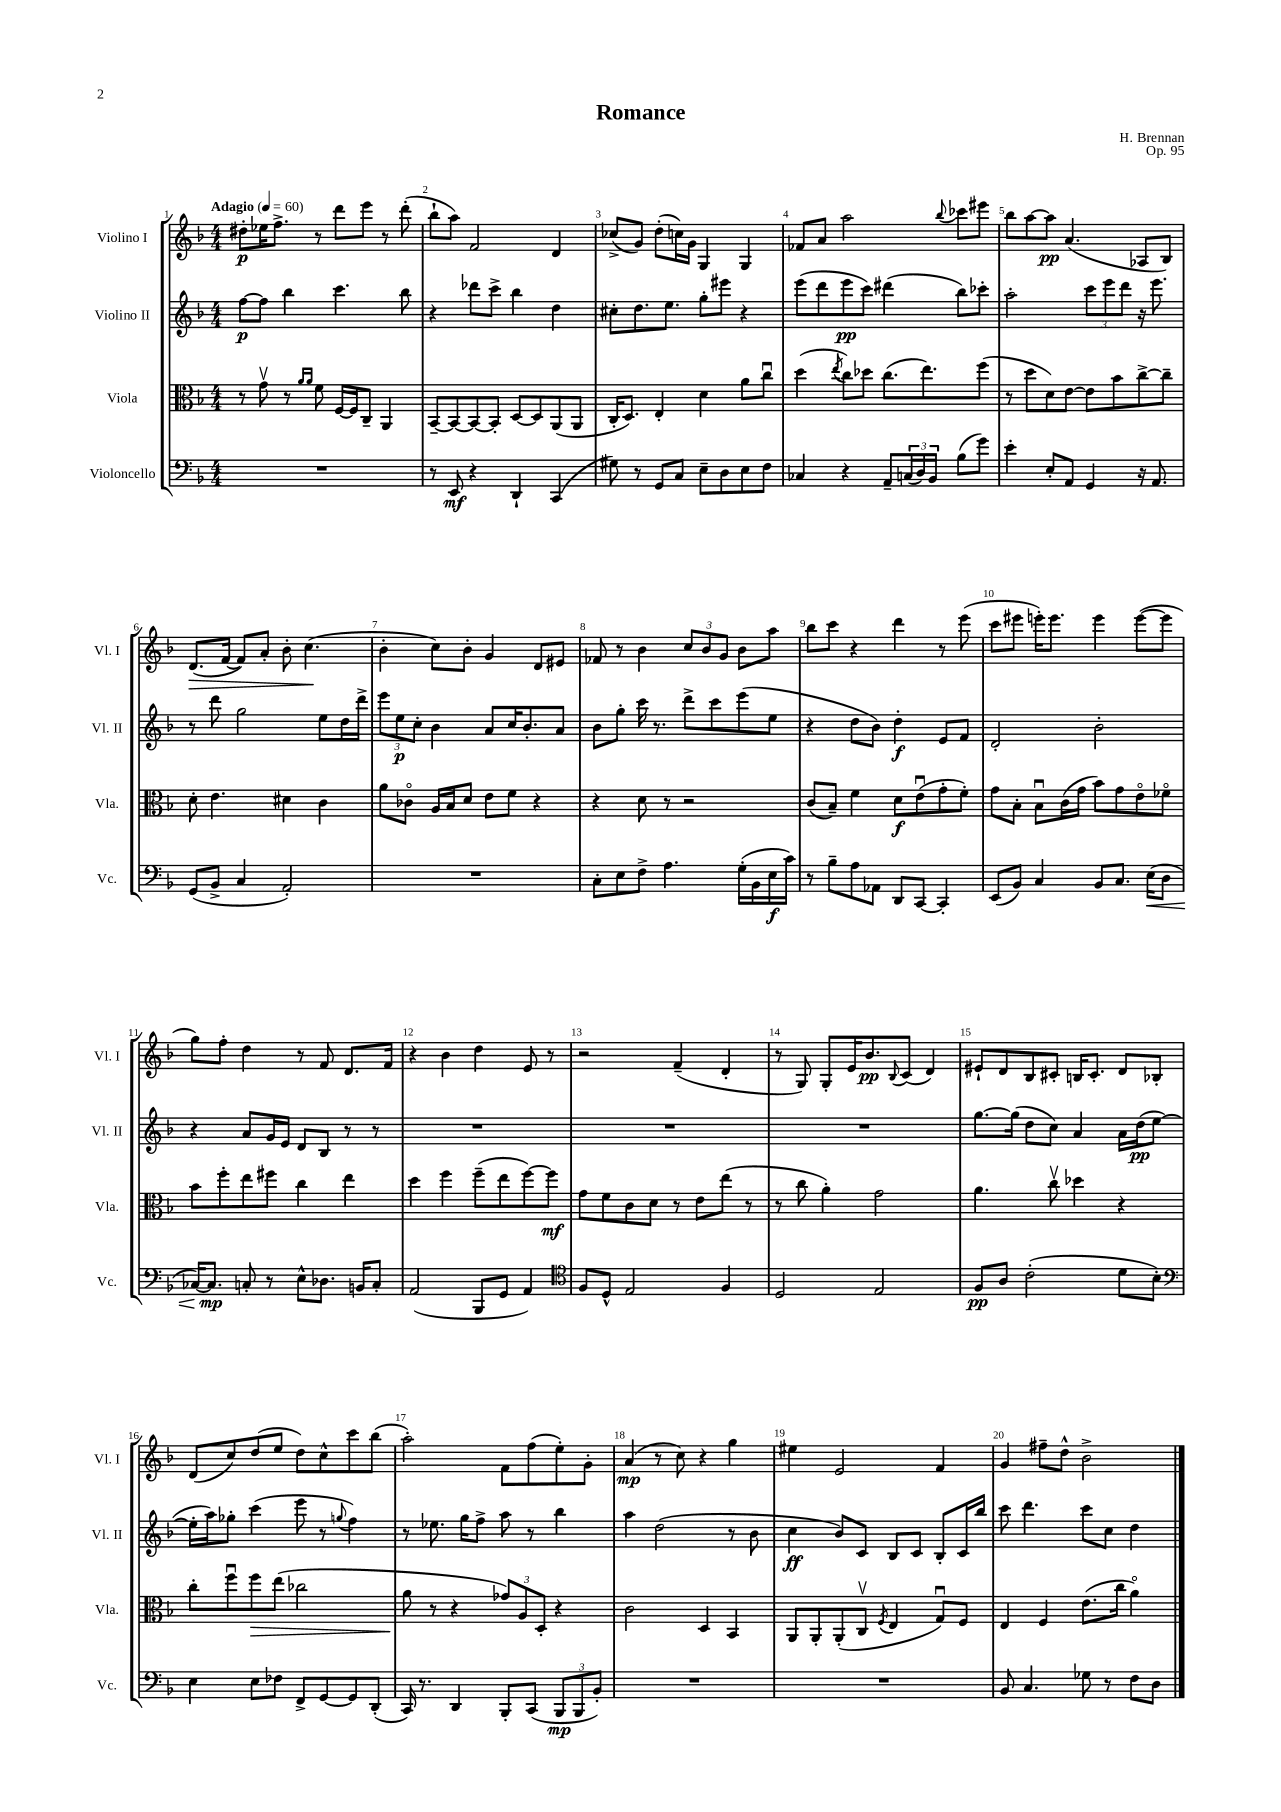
\header { title = "Romance" composer = "H. Brennan" opus = "Op. 95" }
<<
\new StaffGroup <<
\new Staff = "s0" \with { instrumentName = "Violino I" shortInstrumentName = "Vl. I" } {
    \clef treble \key f \major \numericTimeSignature \time 4/4 \tempo "Adagio" 4 = 60
    dis''8-.\p ees''16 f''8.-> r8 d'''8 e'''8 r8 d'''8-.( |
    bes''8-! a''8) f'2 d'4 |
    ces''8->( g'8) d''8-.( c''16) g'16 g4 g4 |
    fes'8 a'8 a''2 \appoggiatura { bes''8 } ces'''8 eis'''8 |
    bes''8 a''8~ a''8\pp a'4.( aes8 bes8) |
    d'8.\>( f'16~ f'8) a'8-. bes'8-. c''4.\!( |
    bes'4-. c''8) bes'8-. g'4 d'8 eis'8 |
    fes'8 r8 bes'4 \tuplet 3/2 { c''8 bes'8 g'8 } bes'8 a''8 |
    bes''8 c'''8 r4 d'''4 r8 e'''8( |
    c'''8 eis'''8 e'''16-.) e'''8. e'''4 e'''8~( e'''8 |
    g''8) f''8-. d''4 r8 f'8 d'8. f'16 |
    r4 bes'4 d''4 e'8 r8 |
    r2 f'4--( d'4-. |
    r8 g8) g8-. e'16 bes'8.\pp \appoggiatura { bes8 } c'8( d'4) |
    eis'8-! d'8 bes8 cis'8-. b16 cis'8.-. d'8 bes8-. |
    d'8( c''8) d''8( e''8 d''8) c''8-^ c'''8 bes''8( |
    a''2-.) f'8 f''8( e''8-.) g'8-. |
    a'4\mp( r8 c''8) r4 g''4 |
    eis''4 e'2 f'4 |
    g'4 fis''8-- d''8-^ bes'2-> \bar "|." |
}
\new Staff = "s1" \with { instrumentName = "Violino II" shortInstrumentName = "Vl. II" } {
    \clef treble \key f \major \numericTimeSignature \time 4/4
    f''8~\p f''8 bes''4 c'''4. bes''8 |
    r4 des'''8 c'''8-> bes''4 d''4 |
    cis''8-. d''8. e''8. g''8-. eis'''8 r4 |
    e'''8( d'''8 e'''8\pp c'''8) dis'''4( bes''8) ces'''8-. |
    a''2-. \tuplet 3/2 { c'''8 e'''8 d'''8 } r16 e'''8. |
    r8 d'''8 g''2 e''8 d''16 d'''16-> |
    \tuplet 3/2 { e'''8 e''8\p c''8-. } bes'4 a'8 c''16 bes'8.-. a'8 |
    bes'8 g''8-. c'''16 r8. d'''8-> c'''8 e'''8( e''8 |
    r4 d''8 bes'8) d''4-.\f e'8 f'8 |
    d'2-. bes'2-. |
    r4 a'8 g'16 e'16 d'8 bes8 r8 r8 |
    R1 |
    R1 |
    R1 |
    g''8.~ g''16( d''8 c''8) a'4 a'16 d''16\pp( e''8~ |
    e''16-. a''16) ges''8-. c'''4( e'''8 r8 \appoggiatura { g''8 } f''4) |
    r8 ees''8. g''16 f''8-> a''8 r8 bes''4 |
    a''4 d''2( r8 bes'8 |
    c''4\ff bes'8) c'8 bes8 c'8 bes8-. c'16 bes''16 |
    c'''8 d'''4. c'''8 c''8 d''4 \bar "|." |
}
\new Staff = "s2" \with { instrumentName = "Viola" shortInstrumentName = "Vla." } {
    \clef alto \key f \major \numericTimeSignature \time 4/4
    r8 g'8\upbow r8 \grace { a'16 a'16 } f'8 f16~ f16 c8-- a,4 |
    bes,8~-- bes,8~ bes,8~ bes,8-. d8~ d8 a,8( a,8 |
    c16-. d8.) e4-. d'4 a'8 c''8\downbow |
    d''4( \acciaccatura { e''8 } c''8) des''8 c''8.( e''8.) f''8( |
    r8 d''8 d'8) e'8~ e'8 bes'8 c''8~-> c''8-- |
    d'8-. e'4. dis'4 c'4 |
    a'8 ces'8\flageolet a16 bes16 d'8 e'8 f'8 r4 |
    r4 d'8 r8 r2 |
    c'8( bes8--) f'4 d'8\f e'8\downbow( g'8-. f'8-.) |
    g'8 bes8-. bes8\downbow c'16( g'16 bes'8) g'8 e'8\flageolet fes'8\flageolet |
    bes'8 f''8-. e''8 fis''8 c''4 e''4 |
    d''4 f''4 f''8--( e''8 f''8~) f''8\mf |
    g'8 f'8 c'8 d'8 r8 e'8 e''8( r8 |
    r8 c''8 a'4-.) g'2 |
    a'4. c''8\upbow des''4 r4 |
    c''8-. f''8\downbow f''8\> e''8( ces''2 |
    a'8\! r8 r4 \tuplet 3/2 { ges'8) a8 d8-. } r4 |
    c'2 d4 bes,4 |
    a,8 a,8-. a,8-.( c8\upbow \acciaccatura { f8 } e4 g8\downbow) f8 |
    e4 f4 e'8.( c''16 a'4\flageolet) \bar "|." |
}
\new Staff = "s3" \with { instrumentName = "Violoncello" shortInstrumentName = "Vc." } {
    \clef bass \key f \major \numericTimeSignature \time 4/4
    R1 |
    r8 e,8\mf r4 d,4-! c,4( |
    gis8) r8 g,8 c8 e8-- d8 e8 f8 |
    ces4 r4 a,8-- \tuplet 3/2 { c16( d16) bes,16 } bes8( g'8) |
    e'4-. e8-. a,8 g,4 r16 a,8. |
    g,8( bes,8-> c4 a,2-.) |
    R1 |
    c8-. e8 f8-> a4. g16-.( bes,16 e16\f c'16) |
    r8 bes8-- a8 aes,8 d,8 c,8~ c,4-. |
    e,8( bes,8) c4 bes,8 c8. e16\<( d8 |
    ces16~) ces8.\mp\! c8-. r8 e8-^ des8. b,16 c8-. |
    a,2( bes,,8 g,8 a,4) |
    \clef tenor f8 d8-^ e2 f4 |
    d2 e2 |
    f8\pp a8 c'2-.( d'8 bes8-.) |
    \clef bass e4 e8 fes8 f,8-> g,8~ g,8 d,8-.( |
    c,16) r8. d,4 bes,,8-. c,8( \tuplet 3/2 { bes,,8\mp bes,,8 bes,8-.) } |
    R1 |
    R1 |
    bes,8 c4. ges8 r8 f8 d8 \bar "|." |
}
>>
>>
\layout { \context { \Score \override BarNumber.break-visibility = ##(#f #t #t) barNumberVisibility = #all-bar-numbers-visible } }
